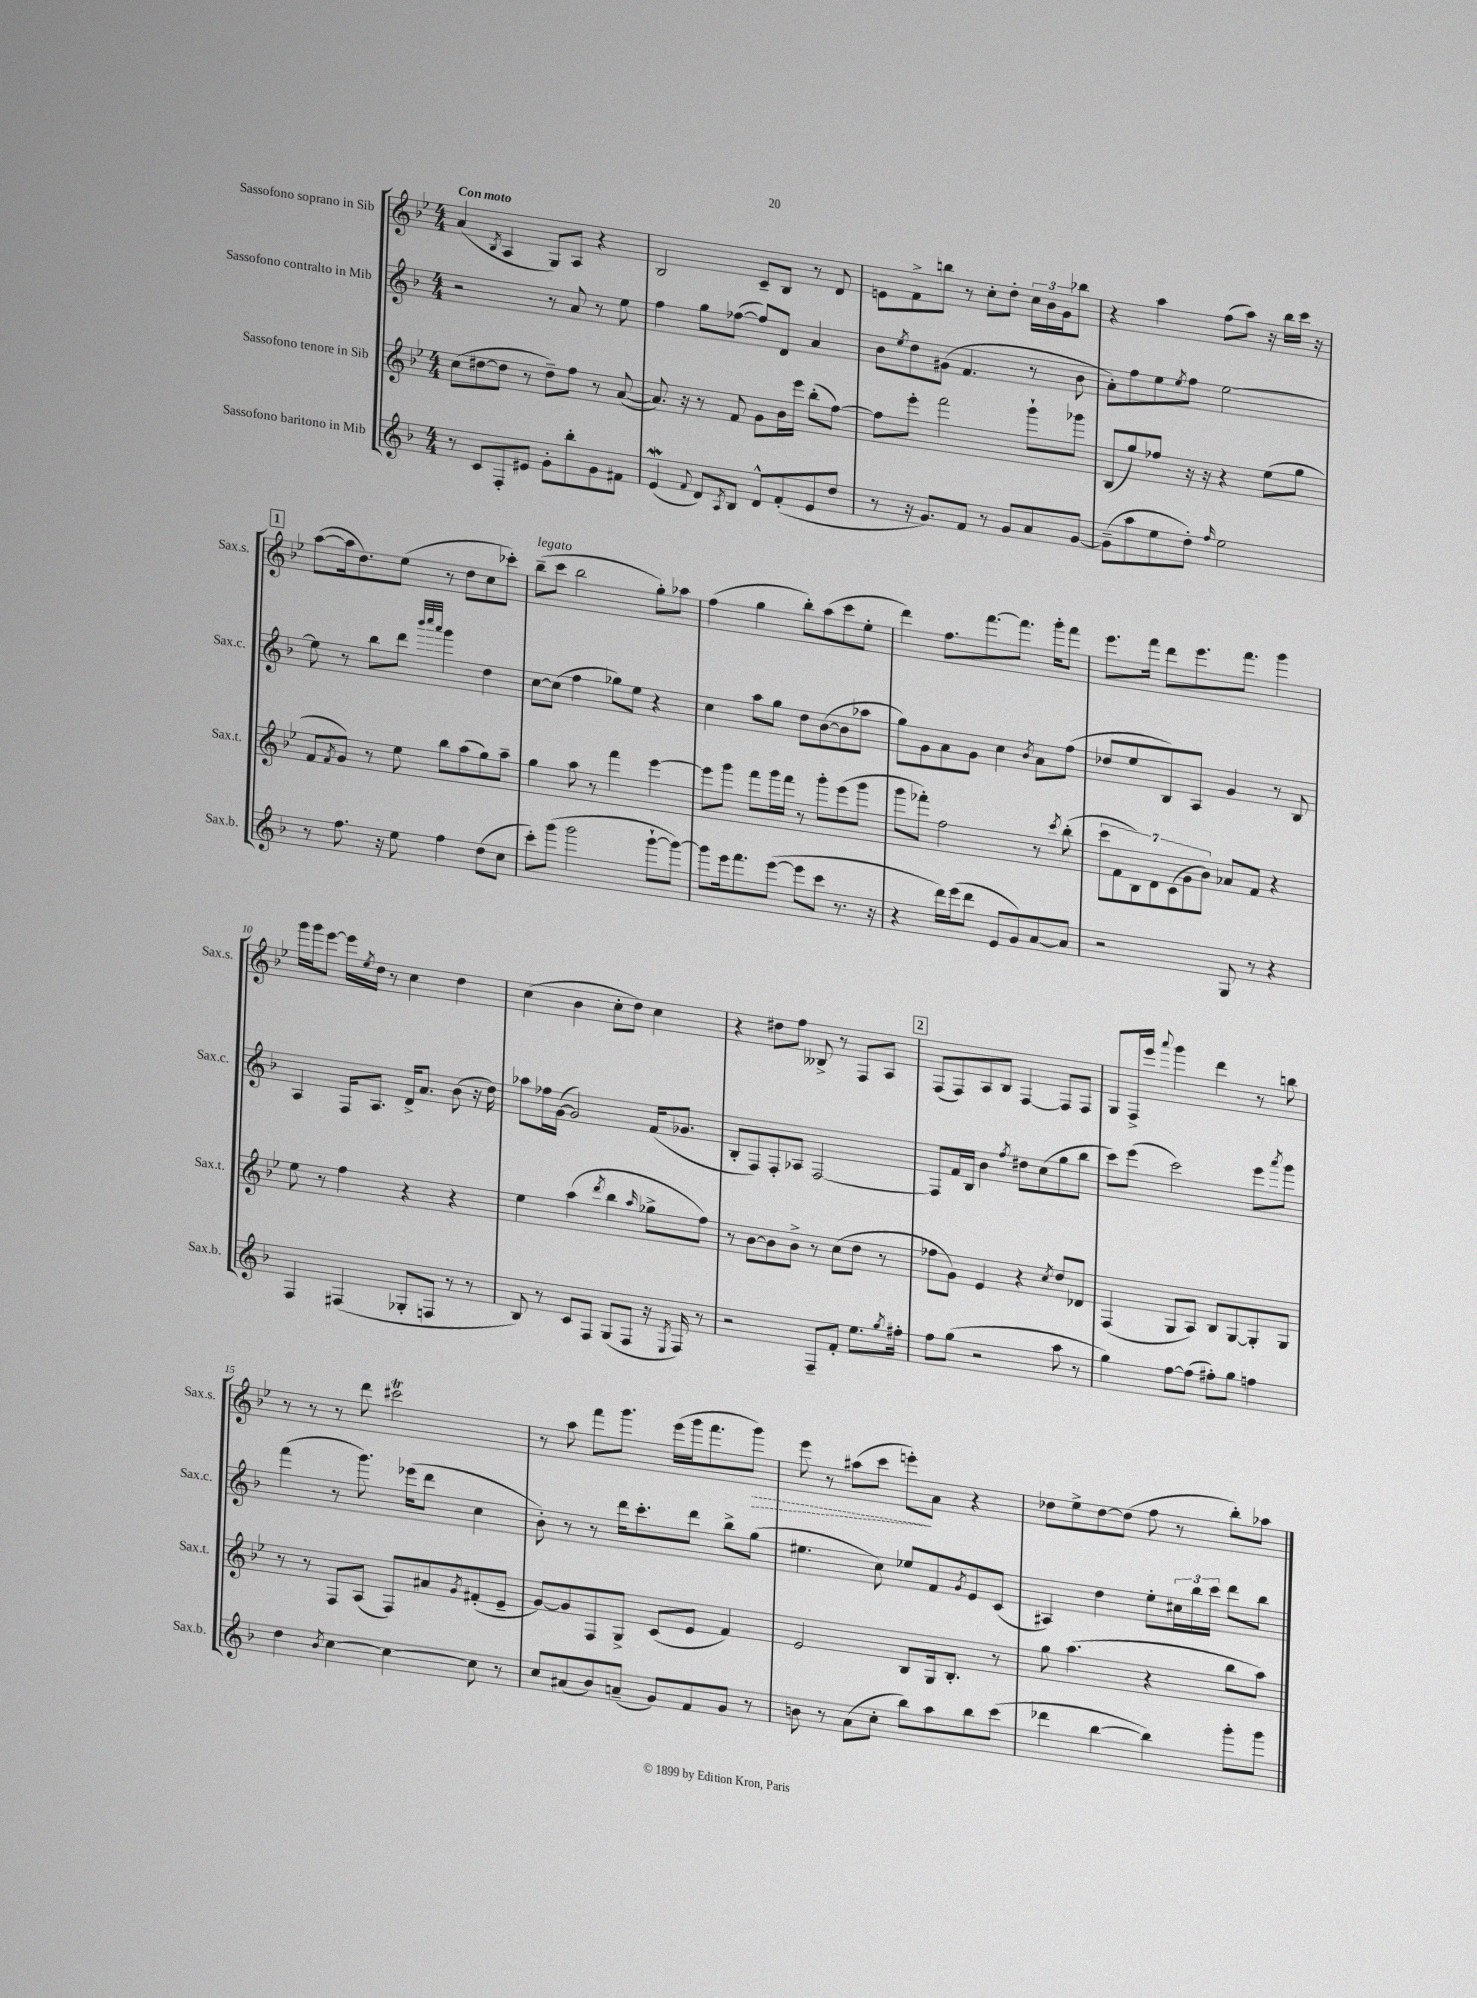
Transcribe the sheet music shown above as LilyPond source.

<<
\new StaffGroup <<
\new Staff = "s0" \with { instrumentName = "Sassofono soprano in Sib" shortInstrumentName = "Sax.s." } {
    \clef treble \key bes \major \numericTimeSignature \time 4/4 \tempo "Con moto"
    a'4( \acciaccatura { bes8 } a4 g8) a8 r4 |
    bes2 c'8-- bes8 r8 d'8 |
    e'8 f'8-> b''8 r8 c''8-. d''8-. \tuplet 3/2 { c''16 bes'16 g'16 } bes''8 |
    r4 a''4 f''8( a''8) r16 bes''16 c'''16 r16 |
    \mark \markup { \box "1" } a''8~( a''16 d''8.) ees''8( r8 d''8 c''8 ces'''8-.) |
    bes''8--^\markup { \italic "legato" }( c'''8 bes''2 g''8-.) aes''8 |
    f''4( g''4 bes''8-.) a''8( c'''8 ees''8-. |
    d'''4) f''8. f'''8.~ f'''8. g'''16-. f'''8 |
    ees'''8. f'''16 d'''8 ees'''8. f'''8. g'''4 |
    g'''16 g'''16 ees'''8~ ees'''16 \acciaccatura { ees''8 } d''16 r8 c''4 d''4 |
    c''4( bes'4 c''8-. d''8) c''4 |
    r4 dis''8 f''8 beses8-> r8 f8 a8 |
    \mark \markup { \box "2" } f8( f8) a8 bes8 f4~ f8 f8 |
    g8 f16-> ees'''16 \appoggiatura { a'''8 } g'''4 d'''4 r8 b''8 |
    r8 r8 r8 d'''8 cis'''2\trill |
    r8 a''8 f'''8 g'''8. ees'''16( g'''16 f'''8. \once \override Hairpin.style = #'dashed-line g'''8\>) |
    ees'''8 r8 ais''8( c'''8 e'''8-.\!) a'8 r4 |
    des''8 ees''8-> des''8~ des''8( f''8 r8 bes''8-.) aes''8 \bar "|." |
}
\new Staff = "s1" \with { instrumentName = "Sassofono contralto in Mib" shortInstrumentName = "Sax.c." } {
    \clef treble \key f \major \numericTimeSignature \time 4/4
    r2 r8 a'8 r8 e''8 |
    f''4 g''8 fes''8~( fes''8) d'8 a'4 |
    bes'8 \acciaccatura { e''8 } d''8 gis'8( f'4. r8 bes'8 |
    a'8-.) f''8 e''8 \acciaccatura { e''8 } f''8 e''2~ |
    \mark \markup { \box "1" } e''8 r8 bes''8 d'''8 \grace { bes'''32 c''''32 a'''32 } g'''4 d''4 |
    c''8~ c''8( f''4 ges''8) e''8 r4 |
    c''4 a''8 g''8 d''8 bes'8~( bes'8 aes''8 |
    g''8) g'8 a'8 g'8 c''4 \acciaccatura { bes'8 } a'8 f''8( |
    des''8 e''8 bes8) a8 g'4 r8 bes8 |
    a4 f16 a8. d'16-> a'8. bes'8( r16 d''16) |
    aes''8 fes''16 g'16~( g'2) f'16( ges'8. |
    bes8-. f8) f8-. aes8 f2~ |
    \mark \markup { \box "2" } f8 f'16 bes16 bes'4 \acciaccatura { f''8 } dis''8 c''8( g''8 bes''8 |
    c'''8) e'''8( c'''2) e'''8 \acciaccatura { a'''8 } g'''8 |
    f'''4( r8 g'''8.) ees'''16( d'''8 c''4 |
    bes'8-.) r8 r8 d'''16 c'''8.-. d'''8 bes''8-> g''8( |
    eis''4. c''8) ees''8 f'8 \acciaccatura { g'8 } e'8 c'8( |
    ais4) d''4 e''8-. \tuplet 3/2 { cis''16 bes''16 c'''16 } d'''8 bes''8 \bar "|." |
}
\new Staff = "s2" \with { instrumentName = "Sassofono tenore in Sib" shortInstrumentName = "Sax.t." } {
    \clef treble \key bes \major \numericTimeSignature \time 4/4
    c''8( dis''8~ dis''8 r8 dis''8--) f''8 r8 a'8~( |
    a'8.) r16 r8 f'8 g'8 bes'16 ees'''16 bes''8-.( f''8~) |
    f''8 ees'''8-. f'''2 g'''8-! ges'''8 |
    bes8( g''8) fes''8 r16 r16 r4 ees''8( g''8 |
    \mark \markup { \box "1" } f'8 \acciaccatura { f'8 } g'8) r8 ees''8 bes''8 a''8( g''8) a''8-- |
    g''4 a''8 r8 f'''4 ees'''4~ |
    ees'''8 g'''8 f'''8 g'''16 f'''16 r8 g'''8-. ees'''8( g'''8 |
    g'''8 fes'''8-.) f''2 r8 \acciaccatura { c'''8 } bes''8-.( |
    \tuplet 7/4 { c'''8 f'8 bes8) d'8 c'8( g'8 bes'8) } aes'8 f'8 r4 |
    ees''8 r8 f''4 r4 r4 |
    ees''4 a''4( \acciaccatura { d'''8 } bes''4 \grace { a''16 } ges''8-> f''8) |
    r8 bes'8~ bes'8 bes'8-> r8 c''8( d''8 r8 |
    \mark \markup { \box "2" } fes''8 g'8) ees'4 r4 \acciaccatura { c''8 } d''8 des'8 |
    f4( g8 a8) bes8 g8~ g8-. g8 |
    r8 r8 f8 a8( f8) ais'8 \acciaccatura { g'8 } fis'8-.( ees'8-- |
    g'8~) g'8 f8 g8-> c'8( ees'8 f'4) |
    ees'2 bes8 g16 bes8.-. r8 |
    g''8 a''4.( r4 bes''8 a''8) \bar "|." |
}
\new Staff = "s3" \with { instrumentName = "Sassofono baritono in Mib" shortInstrumentName = "Sax.b." } {
    \clef treble \key f \major \numericTimeSignature \time 4/4
    r8 c'8 f8-. eis'8 g'8-. bes''8-. g'8 fis'8 |
    e'4\mordent( \appoggiatura { f'8 } d'8) \acciaccatura { a8 } bes8 d'8-^ f'8-.( e'8 d''8 |
    r8 r16 g'8.) f'8 r8 g'8 a'8 g'8~ |
    g'8--( a''8 e''8 d''8-.) \grace { f''16 } e''2 |
    \mark \markup { \box "1" } r8 f''8. r16 e''8 f''4 d''8( c''8 |
    c'''8-.) g'''8( g'''2 g'''8~-! g'''8~) |
    g'''8 e'''16 f'''8. e'''8~( e'''8 c'''8 r8. r16 |
    r4 d'''16) e'''16( d'''8 e'8 g'8) a'8~ a'8 |
    r2 g8 r8 r4 |
    f4 fis4( ges8-. f8 r8 r8 |
    bes8) r8 c'8 f8 g8( f8 r16 \acciaccatura { e8 } f16) r8 |
    r2 f8-- f'8-. e''8. \acciaccatura { g''8 } fis''16-. |
    \mark \markup { \box "2" } f''8 g''8( r2 a''8 r8 |
    g''4) f''8~ f''8( fis''8-.) g''8 f''4 |
    d''4 \acciaccatura { bes'8 } c''4~ c''4~ c''8 r8 |
    c''8 ais'8( bes'8) a'8--( g'8) f'8 g'8 r8 |
    b'8 r8 a'8( c''8-. bes''8) a''8 bes''8 c'''8( |
    des'''4 bes''4~ bes''4) g'''8-. g'''8 \bar "|." |
}
>>
>>
